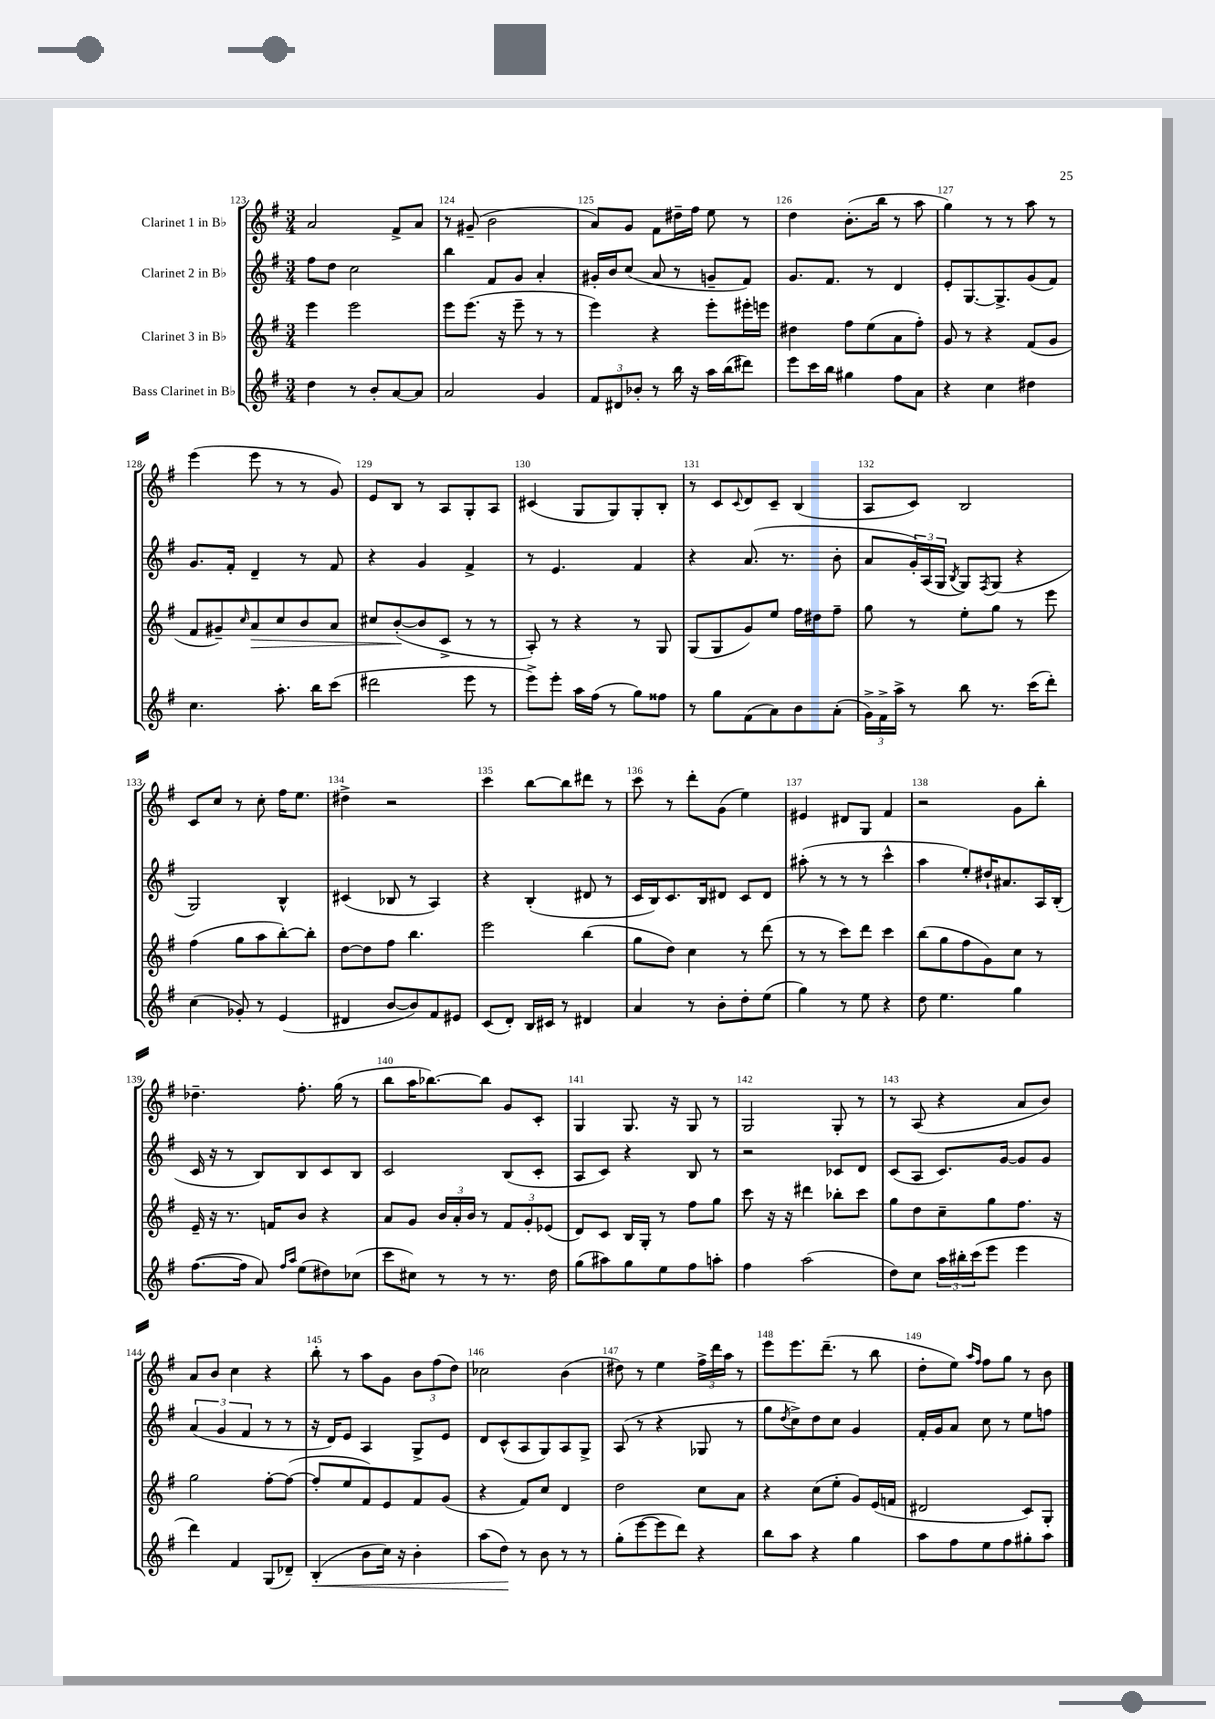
<<
\new StaffGroup <<
\new Staff = "s0" \with { instrumentName = "Clarinet 1 in Bb" } {
    \clef treble \key g \major \numericTimeSignature \time 3/4
    a'2 fis'8-> a'8 |
    r8 gis'8--( b'2 |
    a'8) g'8 fis'8 dis''16-- fis''16 e''8 r8 |
    d''4 b'8.-.( b''16 r8 a''8 |
    g''4) r8 r8 a''8 r8 |
    e'''4( e'''8 r8 r8 g'8) |
    e'8 b8 r8 a8 g8-. a8 |
    cis'4( g8 g8) g8-. b8-. |
    r8 c'8 \appoggiatura { c'8 } d'8 c'8-- b4( |
    a8 c'8) b2 |
    c'8 c''8 r8 c''8-. fis''16 e''8. |
    dis''4-> r2 |
    c'''4 b''8~ b''8 dis'''8 r8 |
    c'''8 r8 d'''8-. g'8( e''4) |
    eis'4 dis'8 g8 fis'4 |
    r2 g'8 b''8-. |
    des''4.-- fis''8.-. g''16( r8 |
    b''8 a''16 bes''8.~) bes''8 g'8 c'8-. |
    g4 g8. r16 g8 r8 |
    g2 g8-. r8 |
    r8 a8( r4 a'8 b'8) |
    a'8 b'8 c''4 r4 |
    b''8-. r8 a''8 g'8 \tuplet 3/2 { b'8 fis''8( d''8) } |
    ces''2 b'4( |
    dis''8) r8 e''4 \tuplet 3/2 { fis''16-> d'''16 a''16 } r8 |
    e'''8 e'''8. d'''8.--( r8 b''8 |
    d''8-. e''8) \grace { a''16 fis''16 } fis''8 g''8 r8 b'8 \bar "|." |
}
\new Staff = "s1" \with { instrumentName = "Clarinet 2 in Bb" } {
    \clef treble \key g \major \numericTimeSignature \time 3/4
    fis''8 d''8 c''2 |
    b''4 fis'8 g'8 a'4-. |
    gis'16-. b'16 c''8( a'8 r8 g'8-- fis'8) |
    g'8. fis'8. r8 d'4 |
    e'8-. g8.~ g8.-> g'8( fis'8) |
    g'8. fis'16-. d'4-- r8 fis'8 |
    r4 g'4 fis'4-> |
    r8 e'4. fis'4 |
    r4 a'8.( r8. b'8-. |
    a'8 \tuplet 3/2 { g'16-.) a16( g16 } \acciaccatura { b8 } g8) \acciaccatura { fis8 } g8( r4 |
    g2) b4-^ |
    cis'4( bes8 r8 a4) |
    r4 b4-.( dis'8 r8 |
    c'16 b16) c'8. b16 dis'8 c'8 dis'8 |
    ais''8-.( r8 r8 r8 c'''4-^ |
    a''4 e''8-.) dis''16-! ais'8. a16 b16-.( |
    c'16 r16 r8 b8) b8 c'8 b8 |
    c'2 b8( c'8-. |
    a8 c'8) r4 b8 r8 |
    r2 ces'8 d'8 |
    c'8( a8 c'8.) g'16~ g'8 g'8 |
    \tuplet 3/2 { a'4( g'4 fis'4 } r8 r8 |
    r16 d'16) e'8 a4 g8-> e'8 |
    d'8 c'8-^( a8 g8) a8 g8-> |
    a8( r8 r4 ges8 r8 |
    g''8 \acciaccatura { d''8 } c''8->) d''8 c''8 g'4 |
    fis'16-. g'16 a'8 c''8 r8 e''8 f''8 \bar "|." |
}
\new Staff = "s2" \with { instrumentName = "Clarinet 3 in Bb" } {
    \clef treble \key g \major \numericTimeSignature \time 3/4
    e'''4 e'''2 |
    e'''8 e'''8.( r16 e'''8-- r8 r8 |
    e'''4) r4 e'''8-. eis'''16-. e'''16 |
    dis''4 fis''8 e''8( a'8 fis''8-.) |
    g'8 r8 r4 fis'8( g'8 |
    fis'8 gis'8--) \grace { c''16 } a'8\> c''8 b'8 a'8 |
    cis''8 b'8~-.\!( b'8 c'8-> r8 r8 |
    a8-.) r8 r4 r8 g8 |
    g8( g8 g'8) e''8 fis''16 dis''16 fis''8-- |
    g''8 r8 e''8-. g''8 r8 e'''8 |
    fis''4( g''8 a''8 b''8~-.) b''8-. |
    d''8~ d''8 fis''8 b''4. |
    e'''2 b''4( |
    g''8 d''8) c''4 r8 d'''8( |
    r8 r8 c'''8) d'''8 c'''4 |
    b''8( g''8 fis''8 g'8) c''8 r8 |
    e'16-- r16 r8. f'16 b'8 r4 |
    a'8 g'8 \tuplet 3/2 { b'16 a'16-. b'16 } r8 \tuplet 3/2 { fis'8 g'8-. ees'8( } |
    d'8) c'8 b16 g16-. r8 fis''8 g''8 |
    c'''8 r16 r16 dis'''4 bes''8-. c'''8 |
    g''8 d''8 c''8-- g''8 fis''8. r16 |
    g''2 fis''8~-. fis''8~( |
    fis''8-. e''8 fis'8) e'8 fis'8 g'8( |
    r4 fis'8) c''8 d'4 |
    d''2 c''8 a'8 |
    r4 c''8( e''8-. g'8) e'16( f'16 |
    dis'2 c'8) g8-. \bar "|." |
}
\new Staff = "s3" \with { instrumentName = "Bass Clarinet in Bb" } {
    \clef treble \key g \major \numericTimeSignature \time 3/4
    d''4 r8 b'8-. a'8~ a'8 |
    a'2 g'4 |
    \tuplet 3/2 { fis'8 dis'8 bes'8-. } r8 b''16 r16 a''16 b''16( dis'''8) |
    e'''8 c'''16 b''16 gis''4 fis''8 a'8 |
    r4 c''4 dis''4 |
    c''4. a''8.-. b''16 c'''8( |
    dis'''2 e'''8 r8 |
    e'''8->) e'''8-. a''16 fis''16( r8 g''8) fisis''8 |
    r8 g''8 fis'8( a'8) b'8 a'8-.( |
    \tuplet 3/2 { g'16->) fis'16-> a''16-> } r8 b''8 r8. c'''16( d'''8-.) |
    c''4( ges'8-.) r8 e'4( |
    dis'4 b'8~ b'8) fis'8 eis'8 |
    c'8( d'8-.) b16 cis'16 r8 dis'4 |
    a'4 r8 b'8-. d''8-. e''8( |
    g''4) r8 e''8 r4 |
    d''8 e''4. g''4 |
    fis''8.~( fis''16 a'8) \grace { fis''16 a''16 } e''8( dis''8) ces''8( |
    c'''8 cis''8) r8 r8 r8. d''16 |
    g''8( ais''8) g''8 e''8 fis''8 a''8-. |
    fis''4 a''2( |
    d''8) c''8 \tuplet 3/2 { a''16 bis''16-. c'''16( } e'''8 e'''4 |
    d'''4) fis'4 g8( des'8--) |
    b4-.\<( b'8 c''16) r16 b'4-. |
    a''8( d''8\!) r8 b'8 r8 r8 |
    g''8-.( e'''8~ e'''8 d'''8) r4 |
    b''8 a''8 r4 g''4 |
    a''8 fis''8 e''8 fis''8 gis''8-. a''8 \bar "|." |
}
>>
>>
\layout { \context { \Score currentBarNumber = #123 \override BarNumber.break-visibility = ##(#f #t #t) barNumberVisibility = #all-bar-numbers-visible } }
